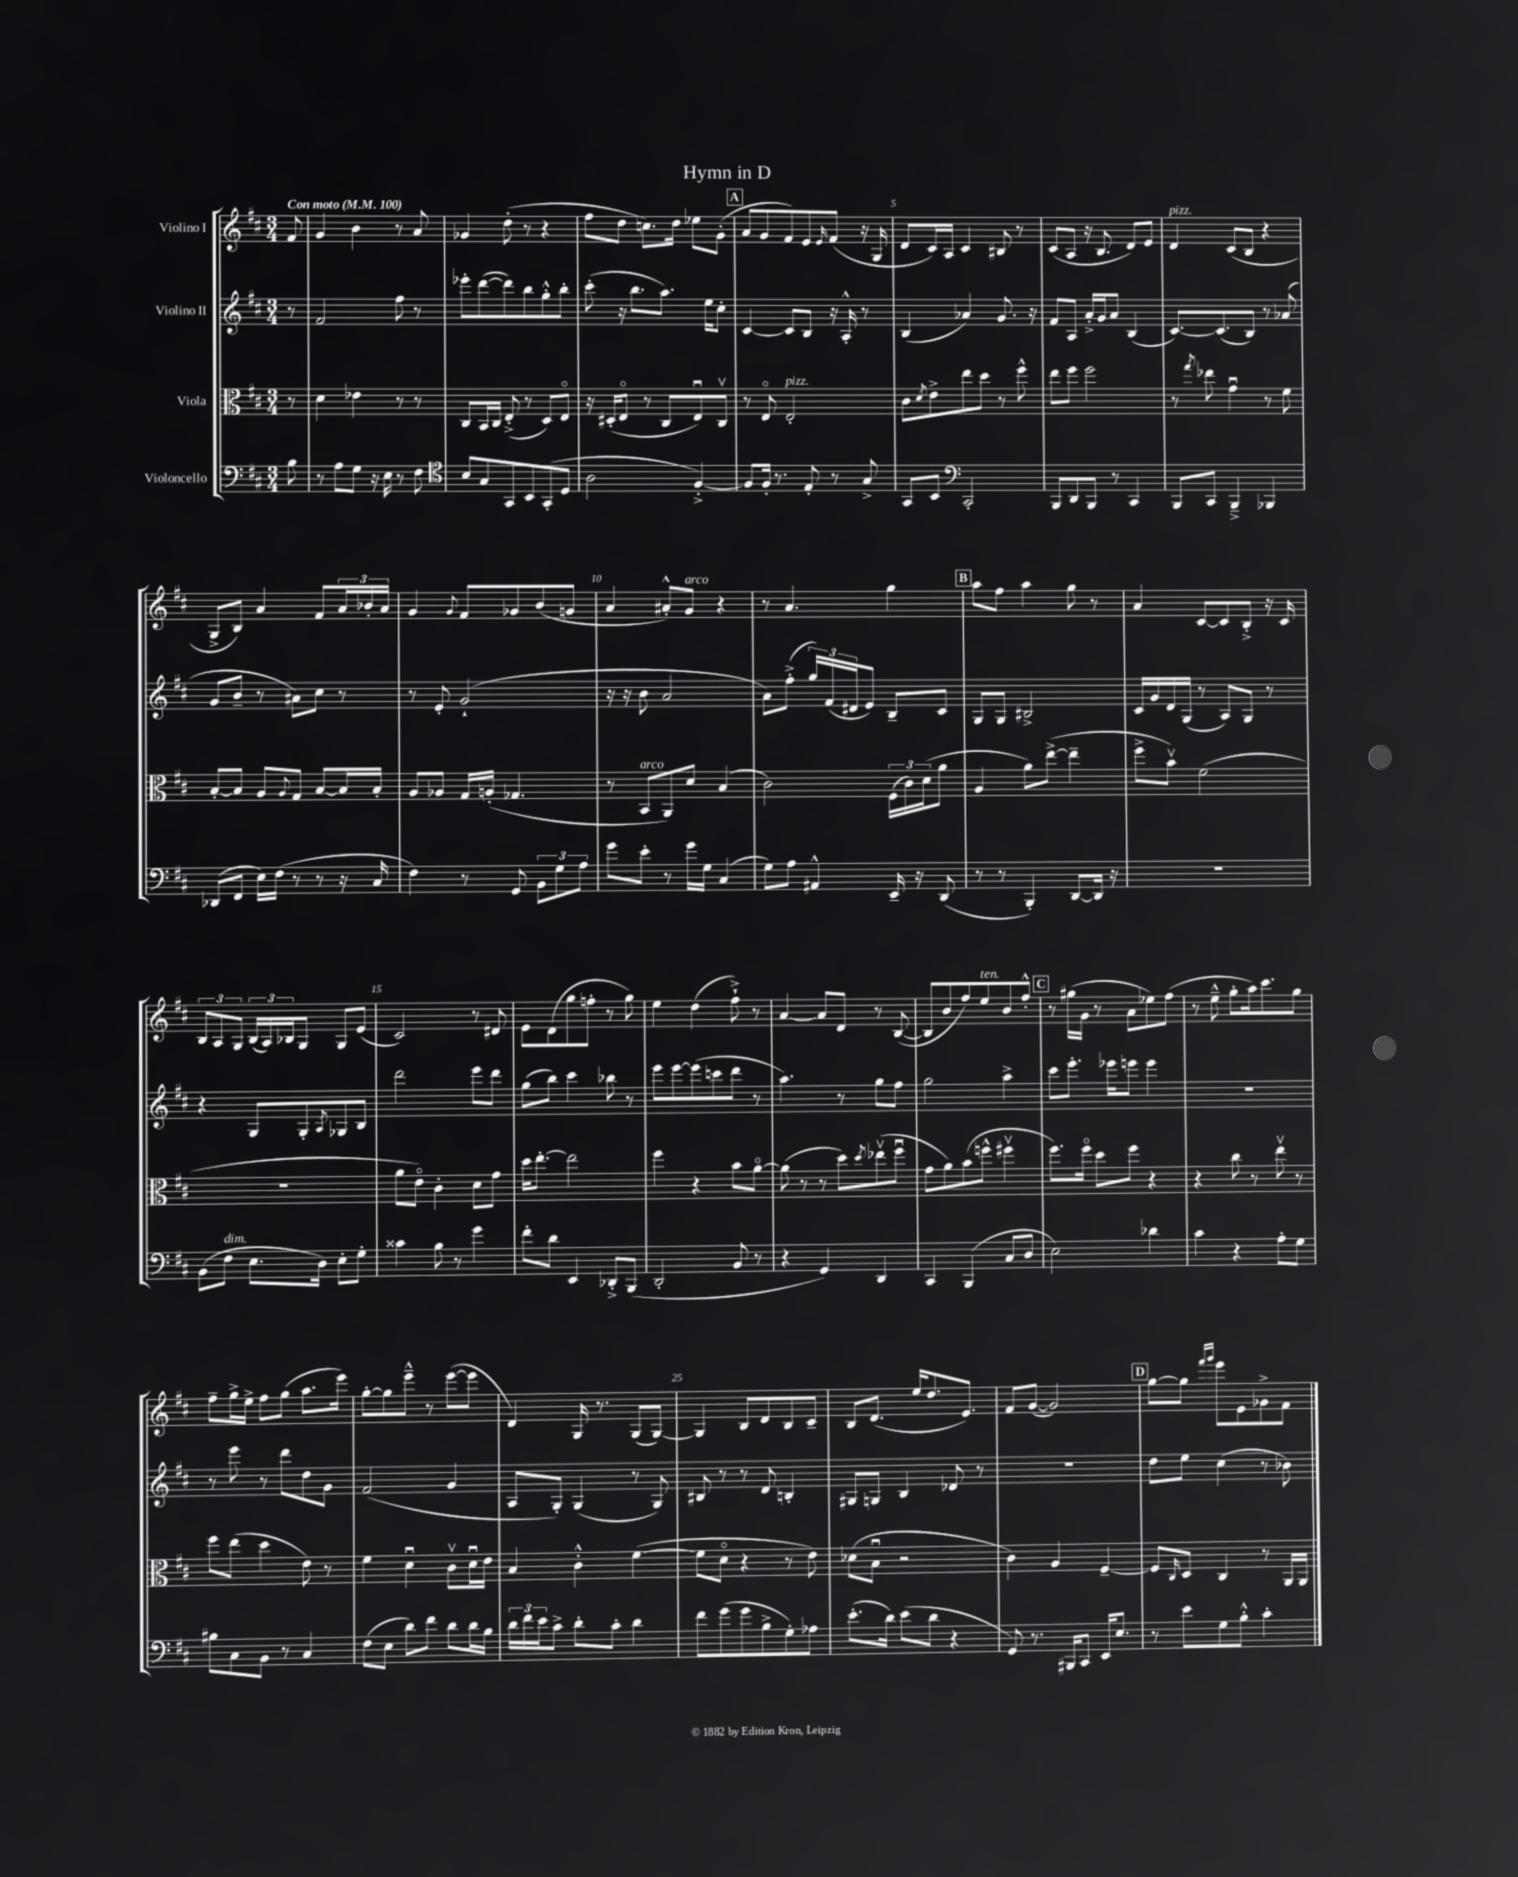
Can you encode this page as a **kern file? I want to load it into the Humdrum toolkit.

**kern	**kern	**kern	**kern
*staff4	*staff3	*staff2	*staff1
*clefF4	*clefC3	*clefG2	*clefG2
*k[f#c#]	*k[f#c#]	*k[f#c#]	*k[f#c#]
*M3/4	*M3/4	*M3/4	*M3/4
*MM100	*MM100	*MM100	*MM100
8B	8r	8r	8f#
=	=	=	=
8r	4d	2f#	4g
8A	.	.	.
8G	4e-	.	4b
16r	.	.	.
16E	.	.	.
8r	8r	8ff#	8r
8F#	8r	8r	8a
=	=	=	=
*clefC4	*	*	*
8B	8C#	8eee-'	4g-
8G	16BB	([8ddd	.
.	16C#	.	.
8GG	(8E'^	8ddd])	(8dd'
8BB	8r	8bb	8r
(8GG'	8D)	8gg'^^	4r
8D	8Eo	8bb'	.
=	=	=	=
2A	16r	(8ccc#'	8ff#
.	(16D#'	.	.
.	8Eo	16r	8dd
.	.	8.bb	.
.	8r	.	8.cc)
.	8C#	8.aa)	.
.	.	.	16dd
[4F#'^)	8Eu)	.	8ee-
.	.	16ee	.
.	8C#v	8cc#'	(8g'
=	=	=	=
8F#]	8r	[4c#	8a
16F#'	8Eo	.	8g
8.r	.	.	.
.	2E'	8c#]	8f#)
8E'	.	8B	8e
.	.	.	16qqe
8r	.	16r	(8f#
.	.	16A'^^	.
8G^	.	8r	16r
.	.	.	16G
=	=	=	=
8GG	8c#	(4B	8d
.	8qd	.	.
8BB	8e^	.	16c#)
.	.	.	16A
*clefF4	*	*	*
2CC#'	8ee	4a-)	4c#
.	8dd	.	.
.	8r	8.g	8B#
.	8ff#^^	.	8r
.	.	16r	.
=	=	=	=
8BBB	8ee	8f#	(8c#
8DD	8ff#	8A	8A
8BBB	2ff#	16a'^	16r
.	.	16g	8.B
8r	.	8a	.
4CC#	.	(4B	8d)
.	.	.	8e
=	=	=	=
8BBB	8r	[8.c#)	4d
.	8qgg	.	.
8CC#	8ee-	.	.
.	.	(8.c#]	.
4BBB~^	4gu	.	(8c#
.	.	8B)	8B
4BBB-	8r	8r	4r
.	8f#	(8a-	.
=	=	=	=
(8DD-	[8B'	8g	8G^
8FF#	8B]	8b~	8B)
16E)	8A	8r	4a
(16F#	.	.	.
.	8qqA	.	.
8r	8G	8a#)	.
8r	[8B	8cc#	8f#
16r	16B]	8r	24a
.	.	.	24b-'
16C#	16B'	.	.
.	.	.	24a
=	=	=	=
4F#)	8A	8r	4g
.	8A-	8e'	.
.	.	.	8qqg
8r	16G	(2g`	8f#
.	(16A'	.	.
8GG	4.G-	.	8g-
12BB	.	.	(8b
12G	.	.	.
.	.	.	8g
12A	.	.	.
=	=	=	=
8g	8r	16r	4a
.	.	16r	.
8e'	8BB	8b	.
8r	8AA)	2a	8a#'^^)
16g	8d	.	8g
16G	.	.	.
(4C#	(4B	.	4r
=	=	=	=
8G)	2c#)	8a)	8r
8A	.	(8ff#'^	4.a
4AA#^^	.	24gg)	.
.	.	(24f#	.
.	.	24d#	.
.	.	8e)	.
16EE~	(24F#	8B~	4gg
.	24c#)	.	.
16r	.	.	.
.	(24d	.	.
(8DD	8a	8c#	.
=	=	=	=
8r	4A	8G	8aa
8r	.	8G	8ff#
4BBB')	8a)	2B#^	4aa
.	([8ee^	.	.
[8DD	4ee~]	.	8gg
16DD]	.	.	8r
16r	.	.	.
=	=	=	=
2.r	8ff#^	16c#	4a
.	.	16g	.
.	8bv)	16d	.
.	.	(16G	.
.	(2f#	8r	[8c#
.	.	8A)	8c#]
.	.	8G	8B'^
.	.	8r	16r
.	.	.	16c#
=	=	=	=
(8BB	2.r	4r	12B
.	.	.	12A
8F#	.	.	.
.	.	.	12G
8.E	.	8G	(24B
.	.	.	24A)
.	.	.	24B-
.	.	8G'	8G
16D)	.	.	.
.	.	8qA	.
8E'	.	8G-	8G
8G'	.	8B	(8e
=	=	=	=
4c##	8a	2ddd	2c#)
.	8eo)	.	.
8B	4c#'	.	.
8r	.	.	.
4g	8d	8eee	8r
.	8g	8ddd	8d#
=	=	=	=
8f#'	16dd	(8gg	8e
.	[8.ee'	.	.
8d	.	8bb)	(8d
4EE	2ee]	4ccc#	8gg
.	.	.	8ff'
8DD-'^	.	8bb-	8r
(8BBB	.	8r	8gg)
=	=	=	=
2DD'	4ff#	8eee	4ee
.	.	[8eee	.
.	4r	(8eee]	(4dd
.	.	8ccc	.
8BB	8b	8ddd	8ff#`^)
8r	[8ao	8r	8r
=	=	=	=
4r	(8a]	4.aa)	[4a
.	8r	.	.
4GG)	8r	.	8a]
.	8dd)	8r	8d
.	8qdd	.	.
4DD	(8ee-v	8gg	8r
.	8ff#u	8ff#	([8B
=	=	=	=
4CC#	8g	2gg	8B]
.	8a)	.	8b
(4BBB	(8b	.	8ff#)
.	8ff^^	.	8ee
8C#	4ff#v	4aa^	8b
8D	.	.	8ff#'^^
=	=	=	=
2E)	8.ff#)	8ccc#	8r
.	.	8.eee'	(16gg#
.	16ff#o	.	16g
.	8dd	.	8r
.	.	16eee-	.
.	8ff#	8eee	8a
4d-	4r	4eee	8ee-)
.	.	.	(8ff#
=	=	=	=
4c#	4r	2.r	8r
.	.	.	8ee~^^
4r	8cc#	.	8gg'
.	8r	.	16aa)
.	.	.	8.ccc#
8A'	8eev	.	.
8G	8r	.	8gg
=	=	=	=
8B#	8ff#	8r	8ff#~
8C#	(8ee	8eee	16gg^
.	.	.	16ee^
8BB	4dd	8r	8ff#
8r	.	8ddd	(8gg
4C#	8e)	8dd	8.aa
.	8r	8g	.
.	.	.	16eee)
=	=	=	=
(8F#	4f#	(2f#	[8gg'
8E	.	.	8gg]
8d)	4du	.	8eee~^^
8f#	.	.	8r
8d	8c#v	4g	([8eee
16d	16du	.	8eee]
16B	16e	.	.
=	=	=	=
24d	4B	8A	4d)
24f#	.	.	.
24e	.	.	.
8c#^	.	8G')	.
8d'	4c#'^^	(4G	16G
.	.	.	8.r
8c#'	.	.	.
4d	([4f#	8r	(8G
.	.	8G)	[8G)
=	=	=	=
8f#	8f#]	8B#	4G]
(8g	8do	8r	.
8g	4r	8r	8B
8B^	.	8d	8d
8G')	8r	4B'	8B
8A-	8e)	.	8c#~
=	=	=	=
(8.e'	(8d-	8G#	8B
.	8Bu	8G	(8.d
16d)	.	.	.
(8e	2r	4B	.
.	.	.	16ee
8d	.	.	8.dd
4r	.	8d-	.
.	.	.	8.e)
.	.	8r	.
=	=	=	=
8GG)	4c#)	2.r	8f#
8.r	.	.	([8g
.	4A	.	2g])
16BBB#	.	.	.
8CC#	.	.	.
16EE	[4F#~	.	.
8.E	.	.	.
=	=	=	=
8r	8F#]	8dd	[8gg
.	16qqC#	.	.
8e	8D	8ee	8gg]
.	.	.	16qqfff#
.	.	.	16qqggg
8G	4C#	(4cc#	8eee
8B'^^	.	.	8e
4c#'	8r	8r	8g-^
.	16AA	8b-)	8f#
.	16AA	.	.
==	==	==	==
*-	*-	*-	*-
